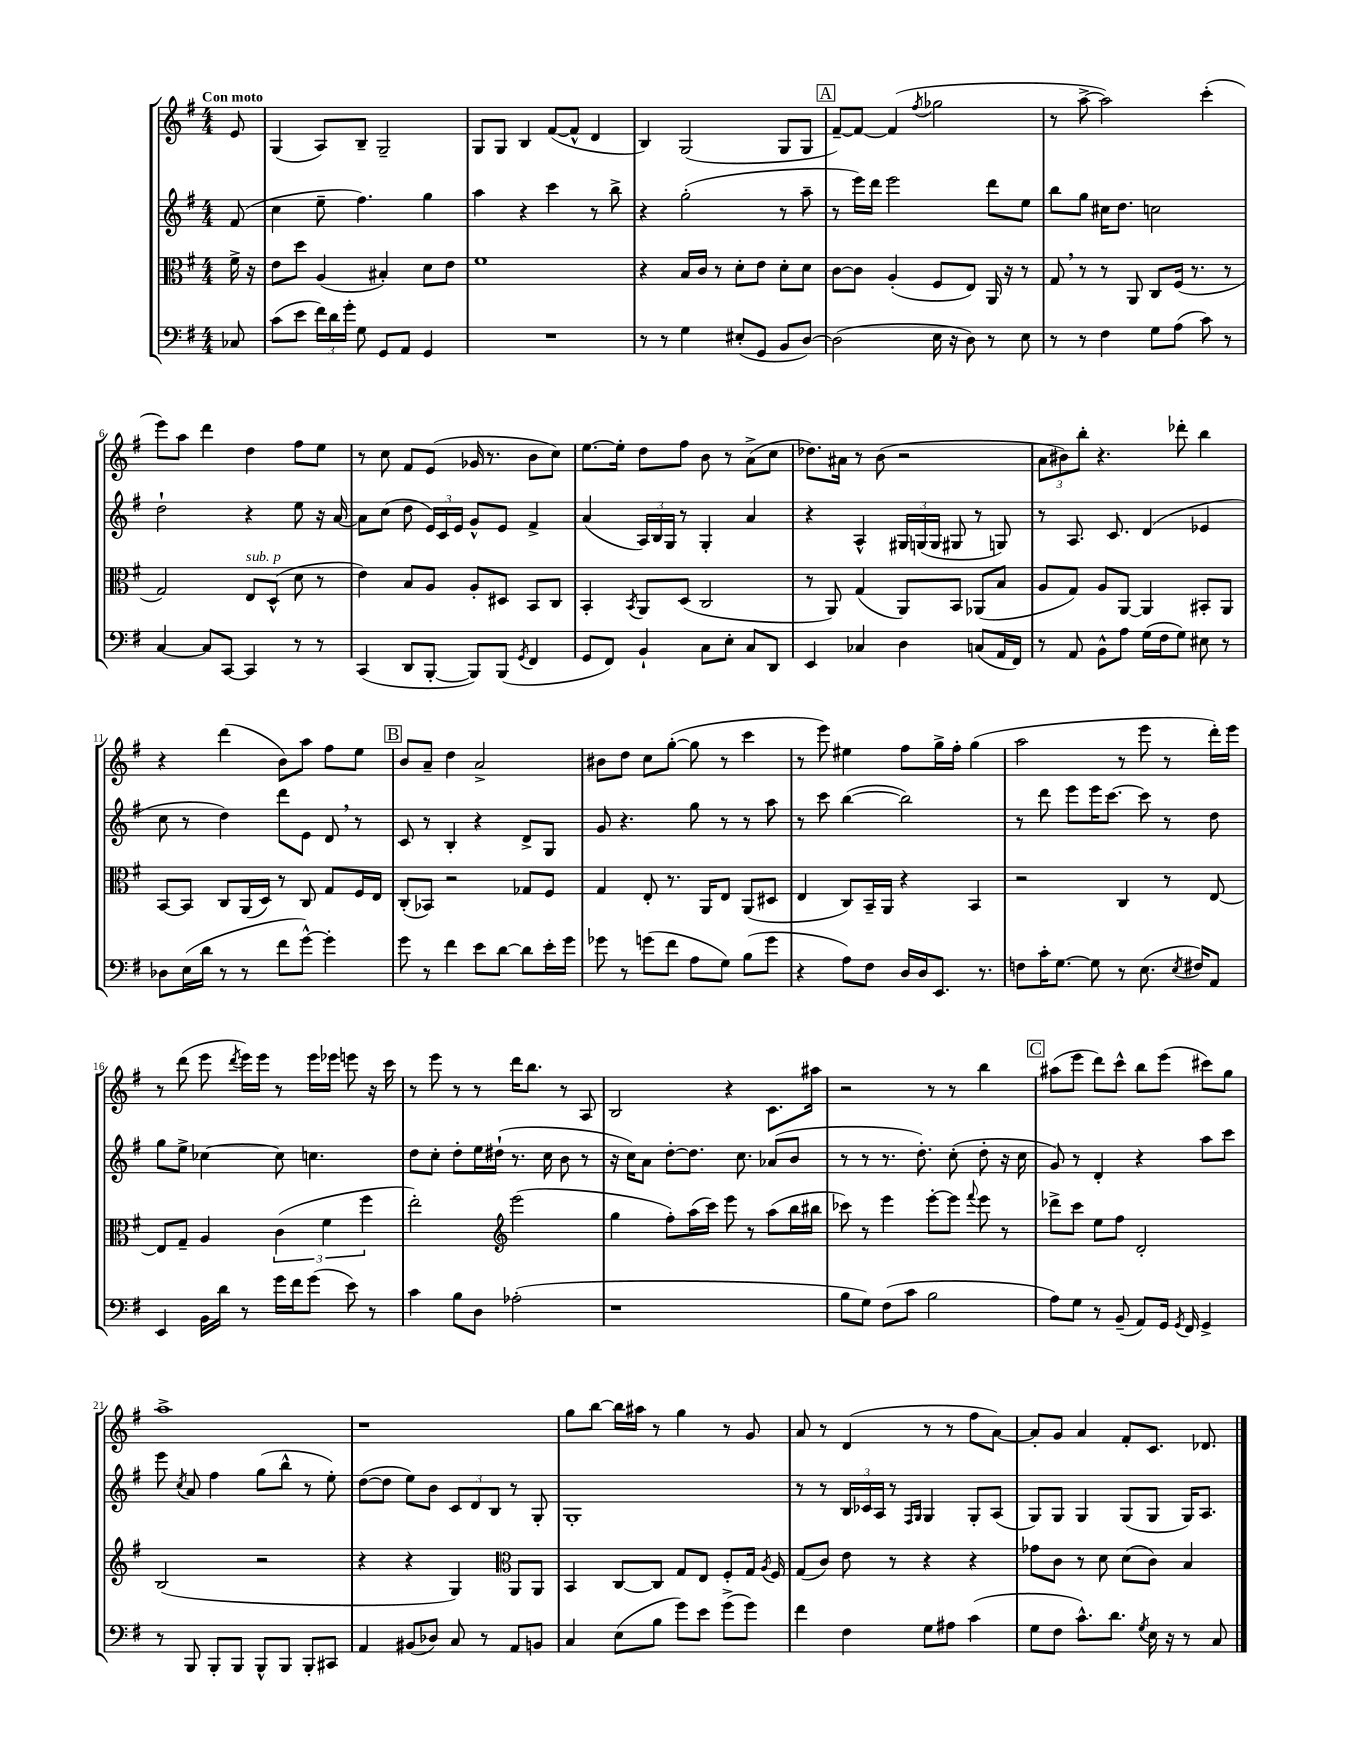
<<
\new StaffGroup <<
\new Staff = "s0" {
    \clef treble \key g \major \numericTimeSignature \time 4/4 \partial 8 \tempo "Con moto"
    \autoBeamOff e'8 |
    g4( a8[) b8]-- g2-- |
    g8[ g8] b4 fis'8[~( fis'8]-^ d'4 |
    b4) g2( g8[ g8] |
    \mark \markup { \box "A" } fis'8[~--) fis'8]~ fis'4( \acciaccatura { fis''8 } ges''2 |
    r8 a''8~-> a''2) c'''4-.( |
    e'''8[) a''8] d'''4 d''4 fis''8[ e''8] |
    r8 c''8 fis'8[ e'8]( ges'16 r8. b'8[ c''8]) |
    e''8.[~ e''16]-. d''8[ fis''8] b'8 r8 a'8[->( c''8] |
    des''8.[) ais'16] r8 b'8( r2 |
    \tuplet 3/2 { a'8[ bis'8) b''8]-. } r4. des'''8-. b''4 |
    r4 d'''4( b'8[) a''8] fis''8[ e''8] |
    \mark \markup { \box "B" } b'8[ a'8]-- d''4 a'2-> |
    bis'8[ d''8] c''8[ g''8]~-.( g''8 r8 c'''4 |
    r8 e'''8) eis''4 fis''8[ g''16-> fis''16]-. g''4( |
    a''2 r8 e'''8 r8 d'''16[-.) e'''16] |
    r8 d'''8( e'''8 \acciaccatura { d'''8 } e'''16[) e'''16] r8 e'''16[ ees'''16] e'''8 r16 c'''16 |
    r8 e'''8 r8 r8 d'''16[ b''8.] r8 a8 |
    b2 r4 c'8.[ ais''16] |
    r2 r8 r8 b''4 |
    \mark \markup { \box "C" } ais''8[( e'''8] d'''8[) c'''8]-^ b''8[ e'''8]( cis'''8[) g''8] |
    a''1-> |
    r1 |
    g''8[ b''8]~ b''16[ ais''16] r8 g''4 r8 g'8 |
    a'8 r8 d'4( r8 r8 fis''8[ a'8]~) |
    a'8[-. g'8] a'4 fis'8[-. c'8.] des'8. \bar "|." |
}
\new Staff = "s1" {
    \clef treble \key g \major \numericTimeSignature \time 4/4 \partial 8
    \autoBeamOff fis'8( |
    c''4 e''8-- fis''4.) g''4 |
    a''4 r4 c'''4 r8 b''8-> |
    r4 g''2-.( r8 a''8-- |
    \mark \markup { \box "A" } r8 e'''16[) d'''16] e'''2 d'''8[ e''8] |
    b''8[ g''8] cis''16[ d''8.] c''2 |
    d''2-! r4 e''8 r16 a'16~ |
    a'8[ c''8]( d''8 \tuplet 3/2 { e'16[) c'16 e'16] } g'8[-^ e'8] fis'4-> |
    a'4( \tuplet 3/2 { a16[) b16 g16] } r8 g4-. a'4 |
    r4 a4-^ \tuplet 3/2 { gis16[ g16( g16] } gis8 r8 g8) |
    r8 a8. c'8. d'4( ees'4 |
    c''8 r8 d''4) d'''8[ e'8] d'8 \breathe r8 |
    \mark \markup { \box "B" } c'8 r8 b4-. r4 d'8[-> g8] |
    g'8 r4. g''8 r8 r8 a''8 |
    r8 c'''8 b''4~( b''2) |
    r8 d'''8 e'''8[ e'''16 c'''8.]~ c'''8 r8 d''8 |
    g''8[ e''8]-> ces''4~ ces''8 c''4. |
    d''8[ c''8]-. d''8[-. e''16 dis''16]-!( r8. c''16 b'8 r8 |
    r16 c''16[) a'8] d''8[~-. d''8.] c''8. aes'8[( b'8] |
    r8 r8 r8. d''8.-.) c''8-.( d''8-. r16 c''16 |
    \mark \markup { \box "C" } g'8) r8 d'4-. r4 a''8[ c'''8] |
    e'''8 \acciaccatura { c''8 } a'8 fis''4 g''8[( b''8]-^ r8 e''8-.) |
    d''8[~( d''8] e''8[) b'8] \tuplet 3/2 { c'8[ d'8 b8] } r8 g8-. |
    g1-. |
    r8 r8 \tuplet 3/2 { b16[ ces'16 a16] } r8 \grace { fis16[ g16] } g4 g8[-. a8]( |
    g8[) g8] g4 g8[( g8] g16[) a8.] \bar "|." |
}
\new Staff = "s2" {
    \clef alto \key g \major \numericTimeSignature \time 4/4 \partial 8
    \autoBeamOff fis'16-> r16 |
    e'8[ d''8] a4( bis4-.) d'8[ e'8] |
    fis'1 |
    r4 b16[ c'16] r8 d'8[-. e'8] d'8[-. d'8] |
    \mark \markup { \box "A" } c'8[~ c'8] a4-.( fis8[ e8]) a,16 r16 r8 |
    g8 \breathe r8 r8 a,8 c8[ fis16]( r8. r8 |
    g2) e8[^\markup { \italic "sub. p" } d8]-^( d'8 r8 |
    e'4) b8[ a8] a8[-. dis8] b,8[ c8] |
    b,4-. \acciaccatura { b,8 } a,8[ d8]( c2 |
    r8 a,8) g4( a,8[) b,8] aes,8[( b8] |
    a8[ g8]) a8[ a,8]~ a,4 bis,8[-. a,8] |
    b,8[~ b,8] c8[ a,16( d16]) r8 c8 g8[ fis16 e16] |
    \mark \markup { \box "B" } c8[-.( bes,8]) r2 ges8[ fis8] |
    g4 e8-. r8. a,16[ e8] a,8[( dis8] |
    e4 c8[) b,16-- a,16] r4 b,4 |
    r2 c4 r8 e8~ |
    e8[ g8]-- a4 \tuplet 3/2 { c'4( fis'4 fis''4 } |
    e''2-.) \clef treble e'''2( |
    g''4 fis''8[-.) a''16( c'''16]) e'''8 r8 a''8[( b''16 bis''16] |
    ces'''8) r8 e'''4 e'''8[~-. e'''8] \appoggiatura { fis'''8 } e'''8 r8 |
    \mark \markup { \box "C" } des'''8[-> c'''8] e''8[ fis''8] d'2-. |
    b2( r2 |
    r4 r4 g4) \clef alto a,8[ a,8] |
    b,4 c8[~ c8] g8[ e8] fis8[-. g16] \acciaccatura { a8 } fis16 |
    g8[( c'8]) e'8 r8 r4 r4 |
    ges'8[ c'8] r8 d'8 d'8[( c'8]) b4 \bar "|." |
}
\new Staff = "s3" {
    \clef bass \key g \major \numericTimeSignature \time 4/4 \partial 8
    \autoBeamOff ces8 |
    c'8[( e'8] \tuplet 3/2 { fis'16[) d'16 g'16]-. } g8 g,8[ a,8] g,4 |
    R1 |
    r8 r8 g4 eis8[-.( g,8] b,8[ d8]~) |
    \mark \markup { \box "A" } d2( e16 r16 d8) r8 e8 |
    r8 r8 fis4 g8[ a8]( c'8) r8 |
    c4~ c8[ c,8]~ c,4 r8 r8 |
    c,4( d,8[ b,,8]~-. b,,8[) b,,8]( \acciaccatura { g,8 } fis,4 |
    g,8[ fis,8]) b,4-! c8[ e8]-. c8[ d,8] |
    e,4 ces4 d4 c8[( a,16 fis,16]) |
    r8 a,8 b,8[-^ a8] g16[( fis16 g8]) eis8 r8 |
    des8[ e16( d'16] r8 r8 fis'8[ g'8]~-^) g'4-. |
    \mark \markup { \box "B" } g'8 r8 fis'4 e'8[ d'8]~ d'8[ e'16-. g'16] |
    ges'8 r8 g'8[( fis'8] a8[ g8]) b8[( g'8] |
    r4 a8[) fis8] d16[ d16 e,8.] r8. |
    f8[ c'16-. g8.]~ g8 r8 e8.( \acciaccatura { e8 } fis16[) a,8] |
    e,4 b,16[ d'16] r8 g'16[ fis'16 g'8]( e'8) r8 |
    c'4 b8[ d8] aes2-.( |
    r1 |
    b8[ g8]) fis8[( c'8] b2 |
    \mark \markup { \box "C" } a8[) g8] r8 b,8--( a,8[) g,16] \acciaccatura { g,8 } fis,16 g,4-> |
    r8 b,,8 b,,8[-. b,,8] b,,8[-^ b,,8] b,,8[-. cis,8] |
    a,4 bis,8[( des8]) c8 r8 a,8[ b,8] |
    c4 e8[( b8] g'8[) e'8] g'8[->( g'8]) |
    fis'4 fis4 g8[ ais8] c'4( |
    g8[ fis8] c'8.[-^) d'8.] \acciaccatura { g8 } e16 r16 r8 c8 \bar "|." |
}
>>
>>
